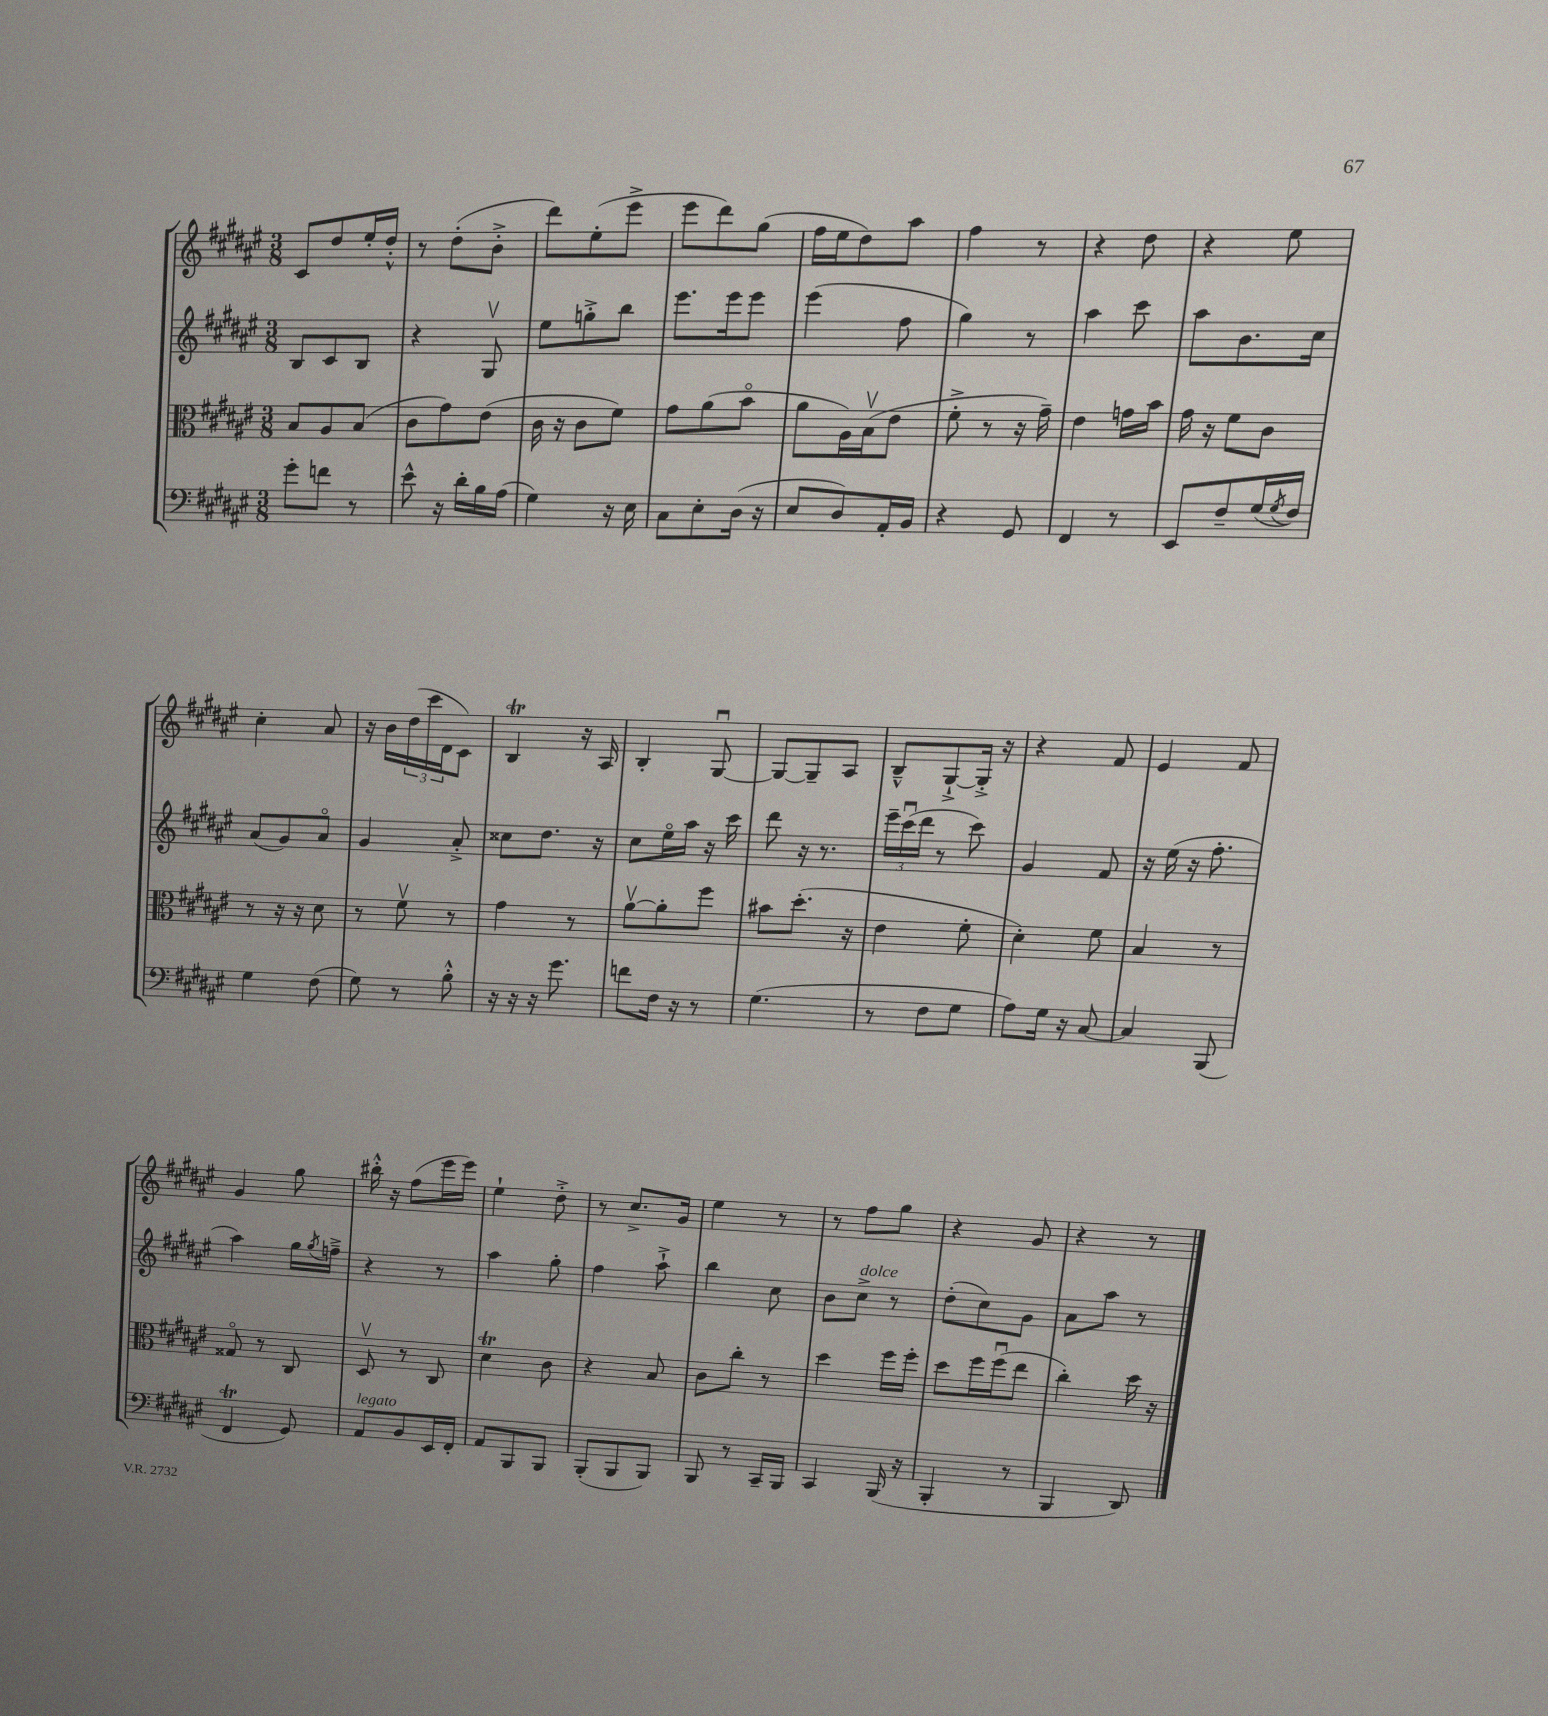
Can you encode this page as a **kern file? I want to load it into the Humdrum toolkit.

**kern	**kern	**kern	**kern
*staff4	*staff3	*staff2	*staff1
*clefF4	*clefC3	*clefG2	*clefG2
*k[f#c#g#d#a#e#]	*k[f#c#g#d#a#e#]	*k[f#c#g#d#a#e#]	*k[f#c#g#d#a#e#]
*M3/8	*M3/8	*M3/8	*M3/8
8g#'	8B	8B	8c#
8f	8A#	8c#	8dd#
8r	(8B	8B	16ee#'
.	.	.	16dd#'^^
=	=	=	=
8e#^^	8c#	4r	8r
16r	8g#)	.	(8dd#'
16d#'	.	.	.
16B	(8e#	8G#v	8b'^
(16A#	.	.	.
=	=	=	=
4G#)	16c#	8ee#	8ddd#)
.	16r	.	.
.	8c#	8gg'^	(8ee#'
16r	8f#)	8bb	8eee#^
16E#	.	.	.
=	=	=	=
8C#	8g#	8.eee#	8eee#
8E#'	(8a#	.	8ddd#)
.	.	16eee#	.
(16D#	8bo	8eee#	(8gg#
16r	.	.	.
=	=	=	=
8E#	8a#	(4eee#	16ff#
.	.	.	16ee#
8D#)	16A#)	.	8dd#)
.	(16Bv	.	.
16AA#'	8e#	8ff#	8aa#
16BB	.	.	.
=	=	=	=
4r	8f#'^	4gg#)	4ff#
.	8r	.	.
8GG#	16r	8r	8r
.	16g#~)	.	.
=	=	=	=
4FF#	4e#	4aa#	4r
8r	16g	8ccc#	8dd#
.	16b	.	.
=	=	=	=
8EE#	16g#	8aa#	4r
.	16r	.	.
8F#~	8f#	8.b	.
(16G#	8c#	.	8ee#
8qG#	.	.	.
16F#)	.	16cc#	.
=	=	=	=
4G#	8r	(8a#	4cc#'
.	16r	8g#)	.
.	16r	.	.
(8F#	8d#	8a#o	8a#
=	=	=	=
8G#)	8r	4g#	16r
.	.	.	16b
8r	8f#v	.	(24dd#
.	.	.	24ccc#
.	.	.	24d#
8B'^^	8r	8a#'^	8c#)
=	=	=	=
16r	4g#	8cc##	4B
16r	.	.	.
16r	.	8.dd#	.
8.g#	.	.	.
.	8r	.	16r
.	.	16r	16A#
=	=	=	=
8f	[8a#v	8cc#	4B'
16F#	8a#']	16ee#o	.
16r	.	16aa#	.
8r	8ff#	16r	[8G#u
.	.	16ccc#	.
=	=	=	=
(4.G#	8b#	8ddd#	8G#_
.	(8.dd#'	16r	8G#~]
.	.	8.r	.
.	.	.	8A#
.	16r	.	.
=	=	=	=
8r	4e#	24eee#~	8B~^^
.	.	(24ccc#u	.
.	.	24ddd#	.
8F#	.	8r	[8G#`^
8G#	8f#'	8ccc#)	16G#'^]
.	.	.	16r
=	=	=	=
8A#)	4d#')	4g#	4r
16G#	.	.	.
16r	.	.	.
[8C#	8f#	8f#	8f#
=	=	=	=
4C#]	4B	16r	4e#
.	.	(16ee#	.
.	.	16r	.
.	.	8.ff#'	.
(8BBB	8r	.	8f#
=	=	=	=
4FF#	8G##o	4aa#)	4g#
.	8r	.	.
8GG#)	8C#	16gg#	8gg#
.	.	8qgg#	.
.	.	16ff~^	.
=	=	=	=
8AA#	8D#v	4r	16bb#'^^
.	.	.	16r
8BB	8r	.	(8ff#
16EE#	8C#	8r	16eee#
16FF#'	.	.	16eee#)
=	=	=	=
8AA#	4d#	4aa#	4ee#`
8BBB	.	.	.
8BBB	8c#	8gg#'	8dd#'^
=	=	=	=
(8BBB'	4r	4ff#	8r
8BBB	.	.	8.cc#^
8BBB)	8B	8aa#`^	.
.	.	.	16g#
=	=	=	=
8BBB	8c#	4bb	4ee#
8r	8cc#'	.	.
16CC#~	8r	8cc#	8r
16BBB	.	.	.
=	=	=	=
4CC#	4dd#	8b	8r
.	.	8cc#^	8ff#
(16BBB	16ff#	8r	8gg#
16r	16ff#'	.	.
=	=	=	=
4BBB'	8dd#	(8dd#'	4r
.	16ff#	8cc#)	.
.	(16ff#u	.	.
8r	8ee#	8g#	8g#
=	=	=	=
4BBB	4cc#')	8a#	4r
.	.	8aa#	.
8DD#)	16dd#	8r	8r
.	16r	.	.
==	==	==	==
*-	*-	*-	*-
